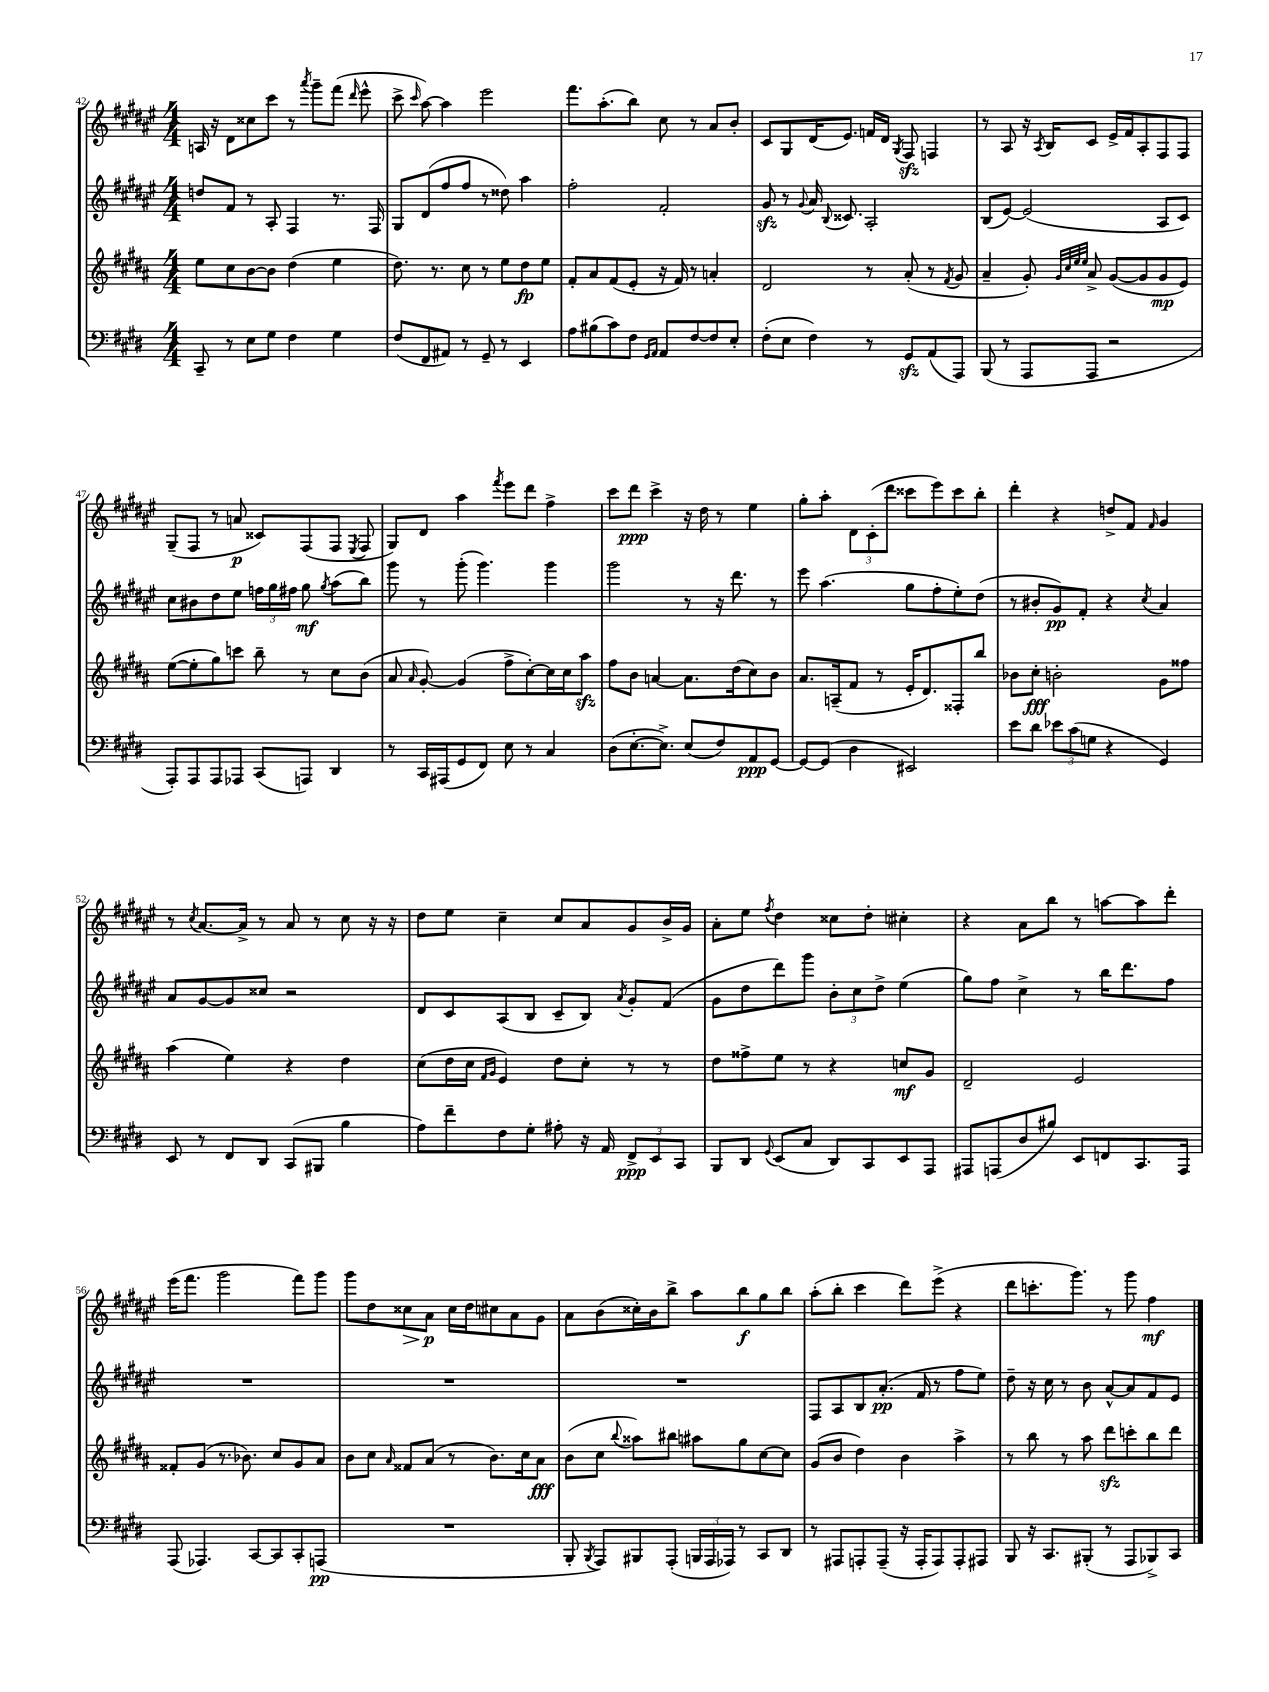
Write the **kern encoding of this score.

**kern	**dynam	**kern	**dynam	**kern	**dynam	**kern	**dynam
*part4	*part4	*part3	*part3	*part2	*part2	*part1	*part1
*staff4	*staff4	*staff3	*staff3	*staff2	*staff2	*staff1	*staff1
*clefF4	*	*clefG2	*	*clefG2	*	*clefG2	*
*k[f#c#g#d#]	*	*k[f#c#g#d#a#]	*	*k[f#c#g#d#a#e#]	*	*k[f#c#g#d#a#e#]	*
*M4/4	*	*M4/4	*	*M4/4	*	*M4/4	*
=42	=42	=42	=42	=42	=42	=42	=42
8CC#~/	.	8ee\L	.	8ddn/L	.	16An/	.
.	.	.	.	.	.	16r	.
8r	.	8cc#\	.	8f#/J	.	8d#\L	.
8E\L	.	[8b\	.	8r	.	8cc##X\	.
8G#\J	.	8b\J]	.	8A#'/	.	8ccc#\J	.
4F#\	.	(4dd#\	.	4F#/	.	8r	.
.	.	.	.	.	.	8qaaa#/	.
.	.	.	.	.	.	8ggg#~\L	.
4G#\	.	4ee\	.	8.r	.	(8fff#\J	.
.	.	.	.	.	.	16qqddd#/	.
.	.	.	.	.	.	8eee#^^\	.
.	.	.	.	16F#/	.	.	.
=43	=43	=43	=43	=43	=43	=43	=43
(8F#/L	.	8.dd#\)	.	8G#/L	.	8ccc#^\	.
.	.	.	.	.	.	16qqccc#/	.
8FF#/	.	.	.	(8d#/	.	[8aa#\)	.
.	.	8.r	.	.	.	.	.
8AA#X/J)	.	.	.	8ff#/	.	4aa#\]	.
8r	.	8cc#\	.	8ff#/J	.	.	.
8GG#~/	.	8r	.	8r	.	2eee#\	.
8r	.	8ee\L	.	8dd##X\)	.	.	.
4EE/	.	8dd#\	fp	4aa#\	.	.	.
.	.	8ee\J	.	.	.	.	.
=44	=44	=44	=44	=44	=44	=44	=44
8A\L	.	8f#'/L	.	2ff#'\	.	8.fff#\L	.
(8B#X\	.	8a#/	.	.	.	.	.
.	.	.	.	.	.	(8.aa#'\	.
8c#\)	.	(8f#/	.	.	.	.	.
8F#\J	.	8e'/J	.	.	.	8bb\J)	.
16qqGG#/LL	.	.	.	.	.	.	.
16qqAA/JJ	.	.	.	.	.	.	.
8AA/L	.	16r	.	2f#'/	.	8cc#\	.
.	.	16f#/)	.	.	.	.	.
[8F#/	.	8r	.	.	.	8r	.
8F#/]	.	4an'/	.	.	.	8a#/L	.
8E'/J	.	.	.	.	.	8b'/J	.
=45	=45	=45	=45	=45	=45	=45	=45
(8F#'\L	.	2d#/	.	8g#zz/	.	8c#/L	.
8E\J	.	.	.	8r	.	8G#/	.
.	.	.	.	8qqg#/	.	.	.
4F#\)	.	.	.	16a#/	.	(16d#/K	.
.	.	.	.	8qqB/	.	.	.
.	.	.	.	8.c##X/	.	8.e#/J)	.
8r	.	8r	.	2A#'/	.	16fn/LL	.
.	.	.	.	.	.	16d#/JJ	.
.	.	.	.	.	.	8qG#/	.
8GG#zz/L	.	(8a#'/	.	.	.	8F#zz/	.
(8AA/	.	8r	.	.	.	4Fn/	.
.	.	8qf#/	.	.	.	.	.
8AAA/J)	.	8g#/	.	.	.	.	.
=46	=46	=46	=46	=46	=46	=46	=46
(8BBB/	.	4a#~/	.	(8B/L	.	8r	.
8r	.	.	.	[8e#/J)	.	8A#/	.
8AAA/L	.	8g#'/)	.	(2e#/]	.	16r	.
.	.	.	.	.	.	8qA#/	.
.	.	.	.	.	.	16B/KL	.
.	.	32qqg#/LLL	.	.	.	.	.
.	.	32qqcc#/	.	.	.	.	.
.	.	32qqee/	.	.	.	.	.
.	.	32qqee/JJJ	.	.	.	.	.
8AAA/J	.	8a#^/	.	.	.	8c#/J	.
2r	.	([8g#/L	.	.	.	16e#^/LL	.
.	.	.	.	.	.	16f#/J	.
.	.	8g#/]	.	.	.	8A#'/	.
.	.	8g#/	mp	8A#/L	.	8F#/	.
.	.	8e/J)	.	8c#/J)	.	8F#/J	.
!!LO:LB:g=z
=47	=47	=47	=47	=47	=47	=47	=47
8AAA'/L)	.	([8ee\L	.	8cc#\L	.	(8G#~/L	.
8AAA/	.	8ee'\]	.	8b#X\	.	8F#/J	.
8AAA/	.	8gg#\)	.	8dd#\	.	8r	.
8AAA-X/J	.	8cccn\J	.	8ee#\J	.	8an/	p
(8CC#/L	.	8bb~\	.	24ffn\LL	.	8c##X/L)	.
.	.	.	.	24gg#\	.	.	.
.	.	.	.	24ff#X\JJ	.	.	.
8AAAn/J)	.	8r	.	8gg#\	mf	(8F#/	.
.	.	.	.	8qgg#/	.	.	.
4DD#/	.	8cc#\L	.	(8aa#\L	.	8F#/J	.
.	.	.	.	.	.	8qE#/	.
.	.	(8b\J	.	8bb\J)	.	8F#/	.
=48	=48	=48	=48	=48	=48	=48	=48
8r	.	8a#/	.	8ggg#\	.	8G#/L)	.
.	.	16qqa#/	.	.	.	.	.
16CC#/LL	.	[8g#'/)	.	8r	.	8d#/J	.
(16AAA#X/J	.	.	.	.	.	.	.
8GG#/	.	(4g#/]	.	(8ggg#'\	.	4aa#\	.
8FF#/J)	.	.	.	4.ggg#\)	.	.	.
.	.	.	.	.	.	8qfff#/	.
8E\	.	8ff#^\L	.	.	.	8eee#\L	.
8r	.	[8cc#'\)	.	.	.	8ddd#\J	.
4C#/	.	16cc#\L]	.	4ggg#\	.	4ff#^\	.
.	.	16cc#\J	.	.	.	.	.
.	.	8aa#zz\J	.	.	.	.	.
=49	=49	=49	=49	=49	=49	=49	=49
(8D#\L	.	8ff#\L	.	2ggg#\	.	8ccc#\L	.
[8.E'\	.	8b\J	.	.	.	8ddd#\J	ppp
.	.	[4an/	.	.	.	4ccc#^\	.
8.E^\J])	.	.	.	.	.	.	.
(8E/L	.	8.a\L]	.	8r	.	16r	.
.	.	.	.	.	.	16dd#\	.
8F#/)	.	.	.	16r	.	8r	.
.	.	(16dd#\k	.	8.ddd#\	.	.	.
8AA/	ppp	8cc#\)	.	.	.	4ee#\	.
[8GG#/J	.	8b\J	.	8r	.	.	.
=50	=50	=50	=50	=50	=50	=50	=50
8GG#/L_	.	8.a#/L	.	8eee#\	.	8gg#'\L	.
(8GG#/J]	.	.	.	(4.aa#\	.	8aa#'\J	.
.	.	(16An~/k	.	.	.	.	.
4D#\	.	8f#/J	.	.	.	12d#\L	.
.	.	.	.	.	.	(12c#'\	.
.	.	8r	.	.	.	.	.
.	.	.	.	.	.	12ddd#\J	.
2EE#X/)	.	16e'/KL	.	8gg#\L	.	8ccc##X\L	.
.	.	8.d#/)	.	.	.	.	.
.	.	.	.	8ff#'\	.	8eee#\)	.
.	.	8F##X'/	.	8ee#'\)	.	8ccc##\	.
.	.	8bb/J	.	(8dd#\J	.	8bb'\J	.
=51	=51	=51	=51	=51	=51	=51	=51
8e\L	.	8b-X\L	.	8r	.	4ddd#'\	.
8d#\J	.	8cc#'\J	fff	8b#X'/L	.	.	.
12e-X\L	.	2bn'\	.	8g#/)	pp	4r	.
(12c#\	.	.	.	.	.	.	.
.	.	.	.	8f#'/J	.	.	.
12Gn\J	.	.	.	.	.	.	.
4r	.	.	.	4r	.	8ddn^/L	.
.	.	.	.	.	.	8f#/J	.
.	.	.	.	8qcc#/	.	16qqf#/	.
4GG#/)	.	8g#\L	.	4a#/	.	4g#/	.
.	.	8ff##X\J	.	.	.	.	.
!!LO:LB:g=z
=52	=52	=52	=52	=52	=52	=52	=52
8EE/	.	(4aa#\	.	8a#/L	.	8r	.
.	.	.	.	.	.	8qcc#/	.
8r	.	.	.	[8g#/	.	[8.a#/L	.
8FF#/L	.	4ee\)	.	8g#/]	.	.	.
.	.	.	.	.	.	16a#^/Jk]	.
8DD#/J	.	.	.	8cc##X/J	.	8r	.
(8CC#/L	.	4r	.	2r	.	8a#/	.
8BBB#X/J	.	.	.	.	.	8r	.
4B\	.	4dd#\	.	.	.	8cc#\	.
.	.	.	.	.	.	16r	.
.	.	.	.	.	.	16r	.
=53	=53	=53	=53	=53	=53	=53	=53
8A\L)	.	(8cc#\L	.	8d#/L	.	8dd#\L	.
8f#~\	.	16dd#\L	.	8c#/	.	8ee#\J	.
.	.	16cc#\JJ	.	.	.	.	.
.	.	16qqf#/LL	.	.	.	.	.
.	.	16qqg#/JJ	.	.	.	.	.
8F#\	.	4e/)	.	(8A#/	.	4cc#~\	.
8G#'\J	.	.	.	8B/J	.	.	.
8A#X'\	.	8dd#\L	.	8c#~/L	.	8cc#/L	.
16r	.	8cc#'\J	.	8B/J)	.	8a#/	.
16AA/	.	.	.	.	.	.	.
.	.	.	.	8qa#/	.	.	.
12FF#^/L	ppp	8r	.	8g#'/L	.	8g#/	.
12EE/	.	.	.	.	.	.	.
.	.	8r	.	(8f#/J	.	16b^/L	.
12CC#/J	.	.	.	.	.	.	.
.	.	.	.	.	.	16g#/JJ	.
=54	=54	=54	=54	=54	=54	=54	=54
8BBB/L	.	8dd#\L	.	8g#\L	.	8a#'\L	.
8DD#/J	.	8ff##X^\	.	8dd#\	.	8ee#\J	.
8qqGG#/	.	.	.	.	.	8qff#/	.
(8EE/L	.	8ee\J	.	8ddd#\)	.	4dd#\	.
8C#/J	.	8r	.	8ggg#\J	.	.	.
8DD#/L)	.	4r	.	12b'\L	.	8cc##X\L	.
.	.	.	.	12cc#\	.	.	.
8CC#/	.	.	.	.	.	8dd#'\J	.
.	.	.	.	12dd#^\J	.	.	.
8EE/	.	8ccn/L	mf	(4ee#\	.	4cc#X'\	.
8AAA/J	.	8g#/J	.	.	.	.	.
=55	=55	=55	=55	=55	=55	=55	=55
8AAA#X/L	.	2d#~/	.	8gg#\L)	.	4r	.
(8AAAn/	.	.	.	8ff#\J	.	.	.
8D#/	.	.	.	4cc#^\	.	8a#\L	.
8B#X/J)	.	.	.	.	.	8bb\J	.
8EE/L	.	2e/	.	8r	.	8r	.
8FFn/	.	.	.	16bb\KL	.	[8aan\L	.
.	.	.	.	8.ddd#\	.	.	.
8.CC#/	.	.	.	.	.	8aa\]	.
.	.	.	.	8ff#\J	.	8ddd#'\J	.
16AAA/Jk	.	.	.	.	.	.	.
!!LO:LB:g=z
=56	=56	=56	=56	=56	=56	=56	=56
(8AAA/	.	8f##X'/L	.	1r	.	(16eee#\KL	.
.	.	.	.	.	.	8.fff#\J	.
4.AAA-X/)	.	(8g#/J	.	.	.	.	.
.	.	8.r	.	.	.	2ggg#\	.
.	.	8.b-X\)	.	.	.	.	.
[8CC#/L	.	.	.	.	.	.	.
8CC#/]	.	8cc#/L	.	.	.	.	.
8CC#'/	.	8g#/	.	.	.	8fff#\L)	.
(8AAAn/J	pp	8a#/J	.	.	.	8ggg#\J	.
=57	=57	=57	=57	=57	=57	=57	=57
1r	.	8b\L	.	1r	.	8ggg#\L	.
.	.	8cc#\J	.	.	.	8dd#\	.
.	.	16qqa#/	.	.	.	.	.
!	!	!	!	!	!	!	!LO:HP:b
.	.	8f##X/L	.	.	.	8cc##X\	>
.	.	(8a#/J	.	.	.	8a#\J	p
.	.	8r	.	.	.	16cc##\LL	]
.	.	.	.	.	.	16dd#\J	.
.	.	8.b\L)	.	.	.	8cc#X\	.
.	.	.	.	.	.	8a#\	.
.	.	16cc#\k	.	.	.	.	.
.	.	8a#\J	fff	.	.	8g#\J	.
=58	=58	=58	=58	=58	=58	=58	=58
8BBB'/	.	(8b\L	.	1r	.	8a#\L	.
8qBBB/	.	.	.	.	.	.	.
8AAA/L)	.	8cc#\J	.	.	.	(8b\	.
.	.	8qqbb/	.	.	.	.	.
8BBB#X/	.	8aa##X\L)	.	.	.	16cc##X'\L)	.
.	.	.	.	.	.	16b\J	.
(8AAA'/J	.	8bb#X\J	.	.	.	8bb^\J	.
24BBBn/LL	.	8aa#X\L	.	.	.	8aa#\L	.
24AAA/	.	.	.	.	.	.	.
24AAA-X/JJ)	.	.	.	.	.	.	.
8r	.	8gg#\	.	.	.	8bb\	f
8CC#/L	.	[8cc#\	.	.	.	8gg#\	.
8DD#/J	.	8cc#\J]	.	.	.	8bb\J	.
=59	=59	=59	=59	=59	=59	=59	=59
8r	.	(8g#/L	.	8F#/L	.	(8aa#'\L	.
8AAA#X/L	.	8b/J	.	8A#/	.	8bb'\J	.
8AAAn'/	.	4dd#\)	.	8B/	.	4ccc#\	.
(8AAA~/J	.	.	.	(8.a#'/J	pp	.	.
16r	.	4b\	.	.	.	8ddd#\L)	.
16AAA'/KL	.	.	.	16f#/	.	.	.
8AAA/)	.	.	.	8r	.	(8eee#^\J	.
8AAA'/	.	4aa#^\	.	8ff#\L	.	4r	.
8AAA#X/J	.	.	.	8ee#\J)	.	.	.
=60	=60	=60	=60	=60	=60	=60	=60
8BBB/	.	8r	.	8dd#~\	.	8ddd#\L	.
16r	.	8bb\	.	16r	.	8.cccn'\	.
8.CC#/L	.	.	.	16cc#\	.	.	.
.	.	8r	.	8r	.	.	.
.	.	.	.	.	.	8.ggg#\J)	.
(8BBB#X'/J	.	8aa#\	.	8b\	.	.	.
8r	.	8ddd#zz\L	.	[8a#^^/L	.	8r	.
8AAA/L	.	8cccn'\	.	8a#/]	.	8ggg#\	.
8BBB-X^/)	.	8bb\	.	8f#/	.	4ff#\	mf
8CC#/J	.	8ddd#\J	.	8e#/J	.	.	.
==	==	==	==	==	==	==	==
*-	*-	*-	*-	*-	*-	*-	*-
